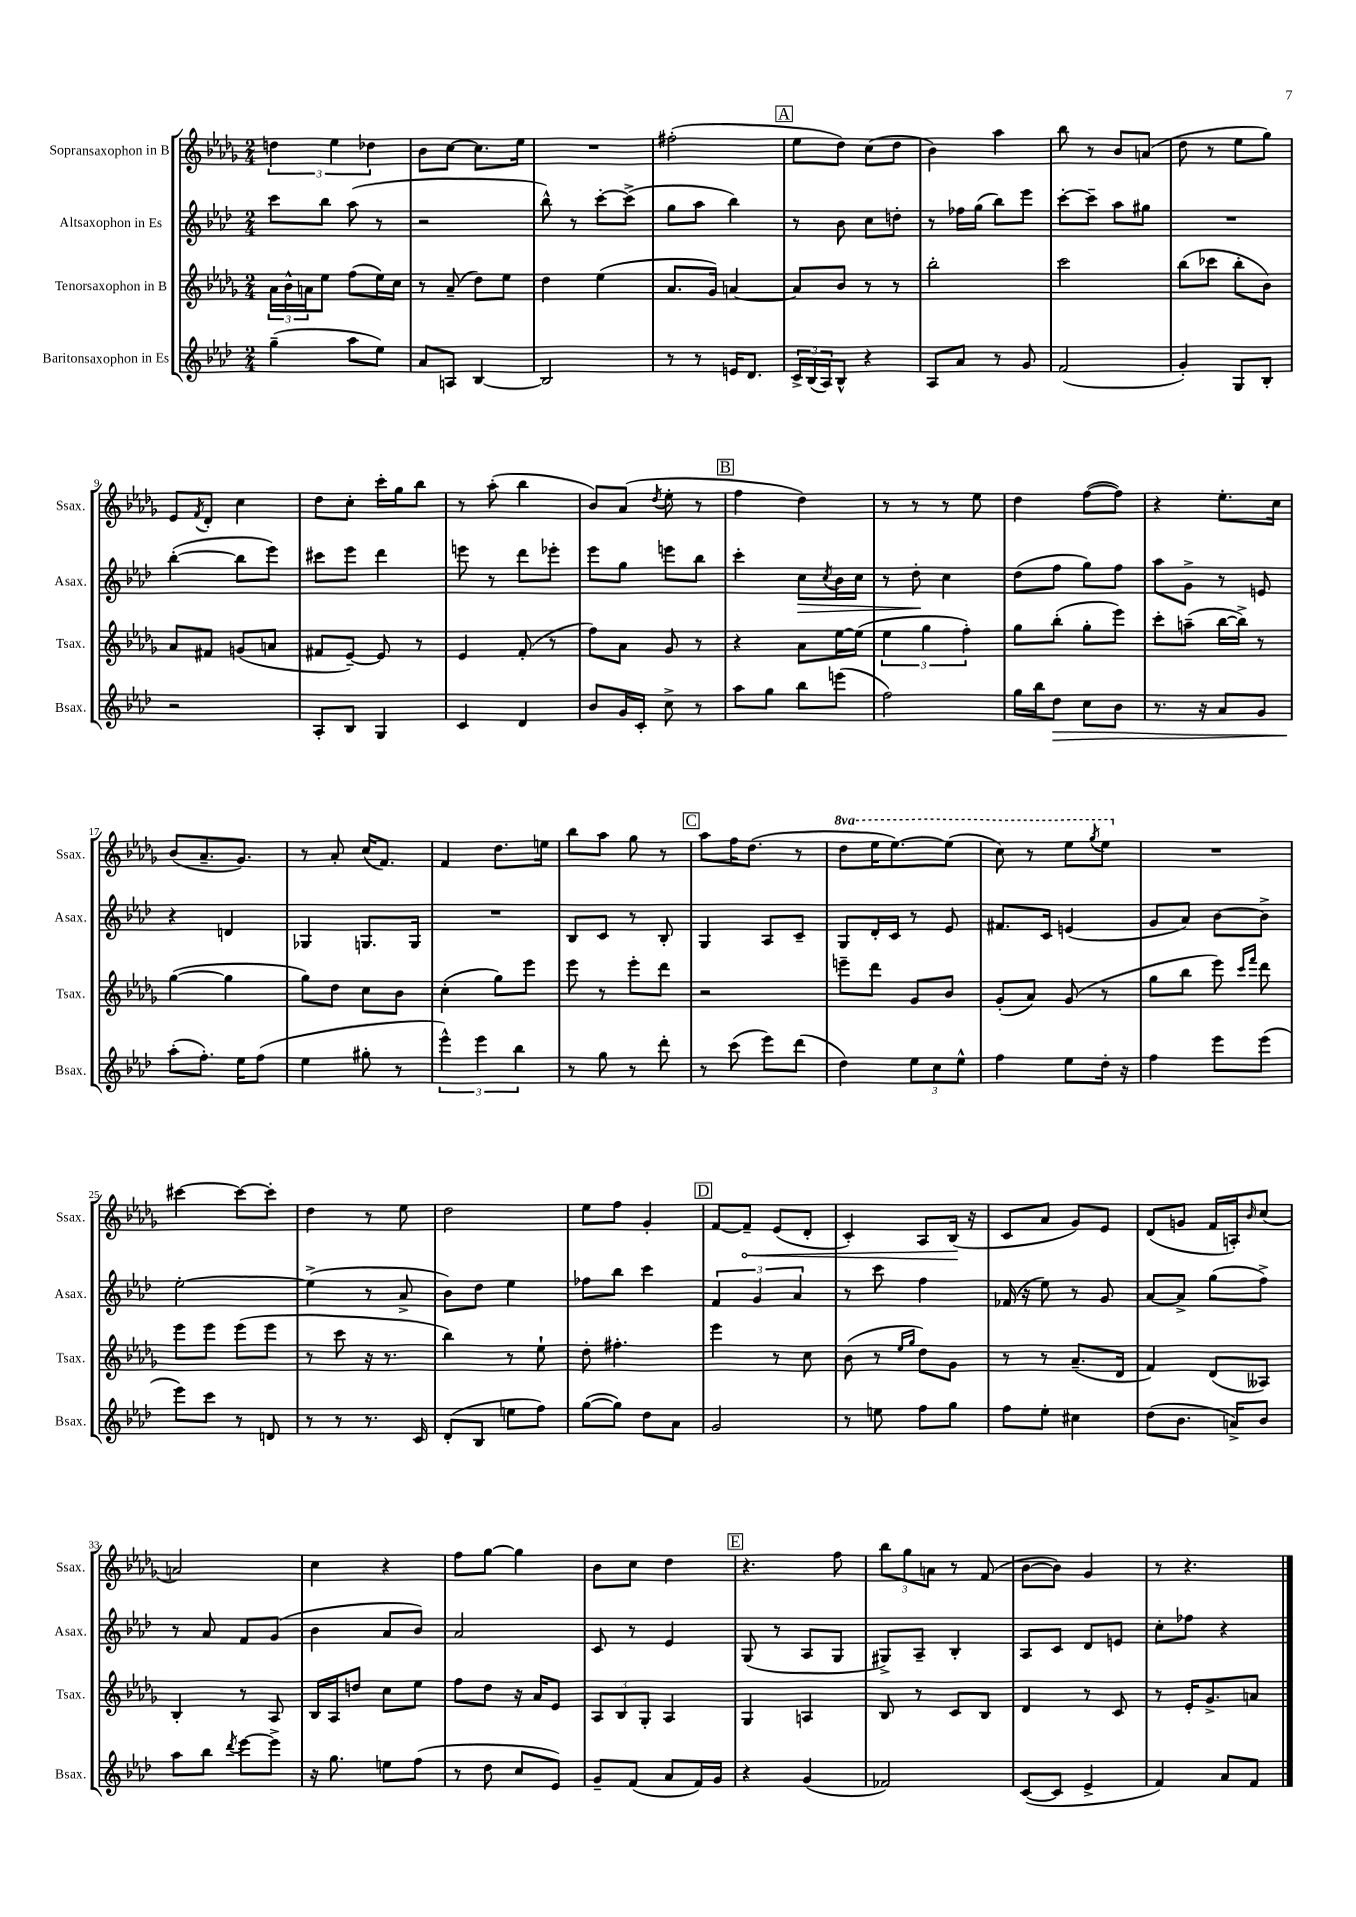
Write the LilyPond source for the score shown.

<<
\new StaffGroup <<
\new Staff = "s0" \with { instrumentName = "Sopransaxophon in B" shortInstrumentName = "Ssax." } {
    \clef treble \key des \major \numericTimeSignature \time 2/4 \set Staff.ottavationMarkups = #ottavation-simple-ordinals
    \tuplet 3/2 { d''4 ees''4 des''4 } |
    bes'8 c''8~ c''8. ees''16 |
    R2 |
    fis''2-.( |
    \mark \markup { \box "A" } ees''8 des''8) c''8( des''8 |
    bes'4) aes''4 |
    bes''8 r8 bes'8 a'8( |
    des''8 r8 ees''8 ges''8) |
    ees'8 \acciaccatura { f'8 } des'8-. c''4 |
    des''8 c''8-. c'''16-. ges''16 bes''8 |
    r8 aes''8-.( bes''4 |
    bes'8) aes'8( \acciaccatura { des''8 } ees''8-. r8 |
    \mark \markup { \box "B" } f''4 des''4) |
    r8 r8 r8 ees''8 |
    des''4 f''8~( f''8) |
    r4 ees''8.-. c''16 |
    bes'8( aes'8.-- ges'8.) |
    r8 aes'8-. c''16( f'8.) |
    f'4 des''8. e''16 |
    bes''8 aes''8 ges''8 r8 |
    \mark \markup { \box "C" } aes''8 f''16 des''8.( r8 |
    \ottava #1 des'''8 ees'''16 ees'''8.~) ees'''8( |
    c'''8) r8 ees'''8 \acciaccatura { ges'''8 } ees'''8 \ottava #0 |
    R2 |
    cis'''4~ cis'''8~ cis'''8-. |
    des''4 r8 ees''8 |
    des''2 |
    ees''8 f''8 ges'4-. |
    \mark \markup { \box "D" } f'8~ \once \override Hairpin.circled-tip = ##t f'8--\< ees'8( des'8-. |
    c'4-.) aes8 bes16\!( r16 |
    c'8 aes'8 ges'8) ees'8 |
    des'8( g'8 f'16 a16-.) \grace { bes'16 } c''8( |
    a'2) |
    c''4 r4 |
    f''8 ges''8~ ges''4 |
    bes'8 c''8 des''4 |
    \mark \markup { \box "E" } r4. f''8 |
    \tuplet 3/2 { bes''8 ges''8 a'8 } r8 f'8( |
    bes'8~ bes'8) ges'4 |
    r8 r4. \bar "|." |
}
\new Staff = "s1" \with { instrumentName = "Altsaxophon in Es" shortInstrumentName = "Asax." } {
    \clef treble \key aes \major \numericTimeSignature \time 2/4
    c'''8 bes''8 aes''8( r8 |
    r2 |
    bes''8-^) r8 c'''8~-. c'''8->( |
    g''8 aes''8 bes''4) |
    \mark \markup { \box "A" } r8 bes'8 c''8 d''8-. |
    r8 fes''16 g''16( bes''8) ees'''8 |
    c'''8~-. c'''8-- aes''8 gis''8 |
    R2 |
    bes''4~-.( bes''8 ees'''8) |
    cis'''8 ees'''8 des'''4 |
    e'''8 r8 des'''8 ees'''8-. |
    ees'''8 g''8 e'''8 bes''8 |
    \mark \markup { \box "B" } c'''4-. c''8\> \acciaccatura { c''8 } bes'16 c''16 |
    r8 des''8-.\! c''4 |
    des''8( f''8 g''8) f''8 |
    aes''8 g'8-> r8 e'8 |
    r4 d'4 |
    ges4 g8. g16 |
    R2 |
    bes8 c'8 r8 bes8-. |
    \mark \markup { \box "C" } g4 aes8 c'8-- |
    g8 des'16-. c'16 r8 ees'8 |
    fis'8. c'16 e'4( |
    g'8 aes'8) bes'8~ bes'8-> |
    ees''2~-. |
    ees''4->( r8 aes'8-> |
    bes'8) des''8 ees''4 |
    fes''8 bes''8 c'''4 |
    \mark \markup { \box "D" } \tuplet 3/2 { f'4 g'4 aes'4 } |
    r8 c'''8 f''4 |
    fes'16( r16 ees''8) r8 g'8 |
    aes'8~ aes'8-> g''8( f''8->) |
    r8 aes'8 f'8 g'8( |
    bes'4 aes'8 bes'8) |
    aes'2 |
    c'8 r8 ees'4 |
    \mark \markup { \box "E" } g8( r8 aes8 g8 |
    gis8->) aes8-- bes4-. |
    aes8 c'8 des'8 e'8 |
    c''8-. fes''8 r4 \bar "|." |
}
\new Staff = "s2" \with { instrumentName = "Tenorsaxophon in B" shortInstrumentName = "Tsax." } {
    \clef treble \key des \major \numericTimeSignature \time 2/4
    \tuplet 3/2 { aes'16 bes'16-^ a'16 } ees''8 f''8( ees''16) c''16 |
    r8 aes'8--( des''8) ees''8 |
    des''4 ees''4( |
    aes'8. ges'16) a'4~ |
    \mark \markup { \box "A" } a'8 bes'8 r8 r8 |
    bes''2-. |
    c'''2 |
    bes''8( ces'''8 bes''8-. bes'8) |
    aes'8 fis'8 g'8( a'8 |
    fis'8 ees'8~--) ees'8 r8 |
    ees'4 f'8-.( r8 |
    f''8) aes'8 ges'8 r8 |
    \mark \markup { \box "B" } r4 aes'8 ees''16~ ees''16( |
    \tuplet 3/2 { ees''4 ges''4 f''4-.) } |
    ges''8 bes''8-.( ges''8-. ees'''8) |
    c'''8-. a''8--( bes''16~ bes''16->) r8 |
    ges''4~( ges''4 |
    ges''8) des''8 c''8 bes'8 |
    c''4-.( ges''8) ees'''8 |
    ees'''8 r8 ees'''8-. des'''8 |
    \mark \markup { \box "C" } r2 |
    e'''8-- des'''8 ges'8 bes'8 |
    ges'8-.( aes'8) ges'8( r8 |
    ges''8 bes''8 ees'''8) \grace { c'''16 f'''16 } des'''8 |
    ees'''8 ees'''8 ees'''8( ees'''8 |
    r8 c'''8 r16 r8. |
    bes''4) r8 ees''8-! |
    des''8-. fis''4.-. |
    \mark \markup { \box "D" } ees'''4 r8 c''8 |
    bes'8( r8 \grace { ees''16 ges''16 } des''8) ges'8 |
    r8 r8 aes'8.--( des'16 |
    f'4) des'8( aeses8) |
    bes4-. r8 aes8 |
    bes16 aes16 d''8 c''8 ees''8 |
    f''8 des''8 r16 aes'16 ees'8 |
    \tuplet 3/2 { aes8 bes8 ges8-. } aes4 |
    \mark \markup { \box "E" } ges4 a4 |
    bes8 r8 c'8 bes8 |
    des'4 r8 c'8 |
    r8 ees'16-. ges'8.-> a'8 \bar "|." |
}
\new Staff = "s3" \with { instrumentName = "Baritonsaxophon in Es" shortInstrumentName = "Bsax." } {
    \clef treble \key aes \major \numericTimeSignature \time 2/4
    g''4--( aes''8 ees''8) |
    aes'8 a8 bes4~ |
    bes2 |
    r8 r8 e'16 des'8. |
    \mark \markup { \box "A" } \tuplet 3/2 { c'16-> bes16( aes16) } bes8-^ r4 |
    aes8 aes'8 r8 g'8 |
    f'2( |
    g'4-.) g8 bes8-. |
    r2 |
    aes8-. bes8 g4 |
    c'4 des'4 |
    bes'8 g'16 c'16-. c''8-> r8 |
    \mark \markup { \box "B" } aes''8 g''8 bes''8 e'''8( |
    f''2) |
    g''16 bes''16 des''8\> c''8 bes'8 |
    r8. r16 aes'8 g'8 |
    aes''8-.\!( f''8.-.) ees''16 f''8( |
    ees''4 gis''8-. r8 |
    \tuplet 3/2 { ees'''4-^) ees'''4 bes''4 } |
    r8 g''8 r8 des'''8-. |
    \mark \markup { \box "C" } r8 c'''8( ees'''8) des'''8( |
    des''4) \tuplet 3/2 { ees''8 c''8 ees''8-^ } |
    f''4 ees''8 des''16-. r16 |
    f''4 ees'''8 ees'''8( |
    ees'''8) c'''8 r8 d'8 |
    r8 r8 r8. c'16 |
    des'8-.( bes8 e''8 f''8) |
    g''8~( g''8) des''8 aes'8 |
    \mark \markup { \box "D" } g'2 |
    r8 e''8 f''8 g''8 |
    f''8 ees''8-. cis''4 |
    des''8( bes'8. a'16->) bes'8 |
    aes''8 bes''8 \acciaccatura { des'''8 } ees'''8~ ees'''8-> |
    r16 g''8. e''8 f''8( |
    r8 des''8 c''8 ees'8) |
    g'8-- f'8( aes'8 f'16) g'16 |
    \mark \markup { \box "E" } r4 g'4( |
    fes'2) |
    c'8~( c'8 ees'4-> |
    f'4) aes'8 f'8 \bar "|." |
}
>>
>>
